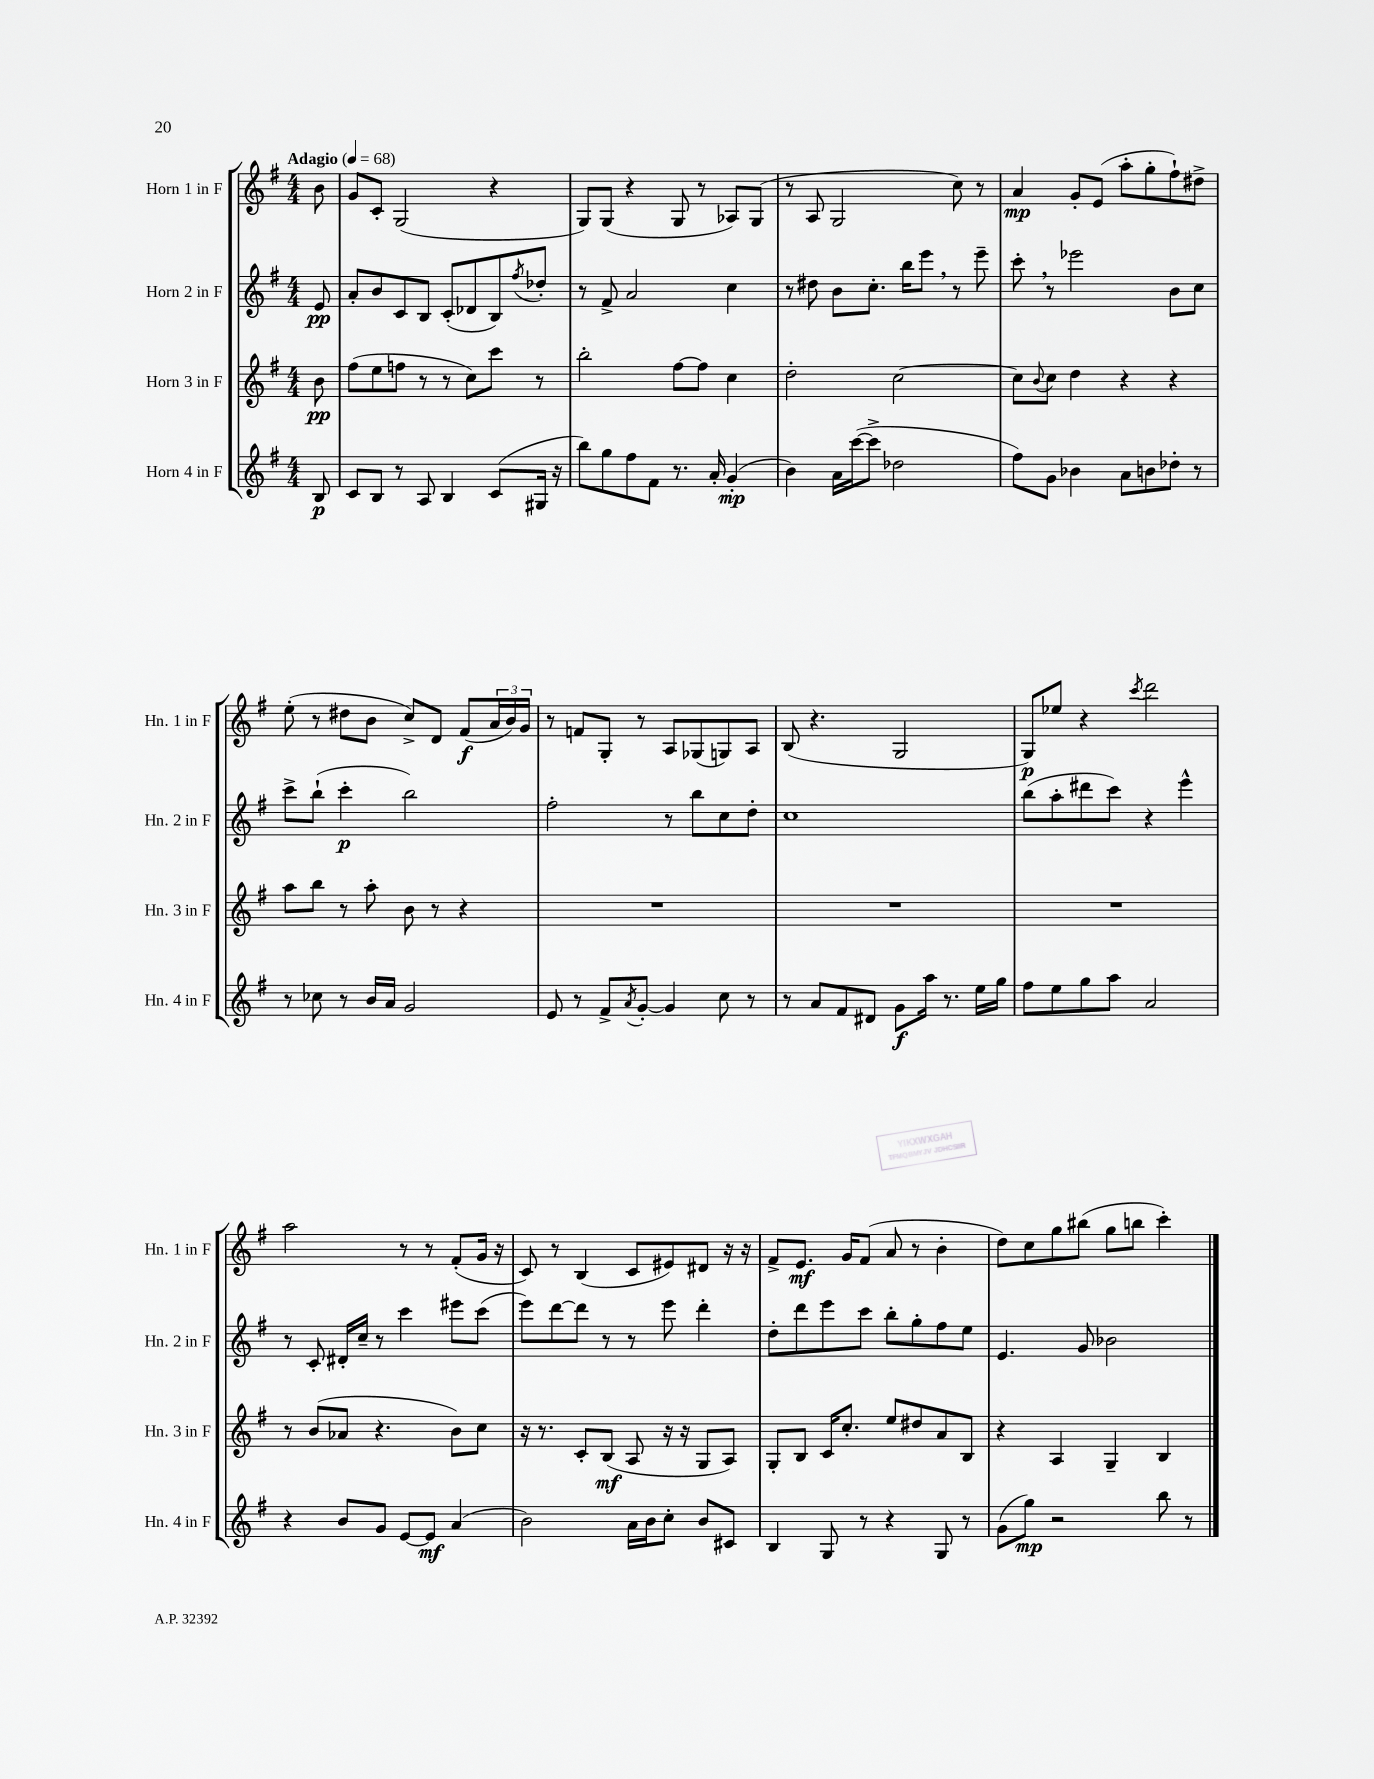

**kern	**kern	**kern	**kern
*staff4	*staff3	*staff2	*staff1
*clefG2	*clefG2	*clefG2	*clefG2
*k[f#]	*k[f#]	*k[f#]	*k[f#]
*M4/4	*M4/4	*M4/4	*M4/4
*MM68	*MM68	*MM68	*MM68
8B	8b	8e	8b
=	=	=	=
8c	(8ff#	8a'	8g
8B	8ee	8b	8c'
8r	8ff	8c	(2G
8A	8r	8B	.
4B	8r	(8c'	.
.	8cc)	8d-	.
(8c	8ccc	8B)	4r
.	.	8qff#	.
16G#	8r	8dd-'	.
16r	.	.	.
=	=	=	=
8bb)	2bb'	8r	8G)
8gg	.	8f#^	(8G
8ff#	.	2a	4r
8f#	.	.	.
8.r	[8ff#	.	8G
.	8ff#]	.	8r
16a'	.	.	.
(4g'	4cc	4cc	8A-)
.	.	.	(8G
=	=	=	=
4b)	2dd'	8r	8r
.	.	8dd#	8A
16a	.	8b	2G
([16ccc	.	.	.
8ccc^]	.	8.cc'	.
2dd-	[2cc	.	.
.	.	16bb	.
.	.	8eee	.
.	.	8r	8cc)
.	.	8eee~	8r
=	=	=	=
8ff#)	8cc]	8ccc'	4a
.	8qqb	.	.
8g	8cc	8r	.
4b-	4dd	2eee-	8g'
.	.	.	(8e
8a	4r	.	8aa'
8b	.	.	8gg'
8dd-'	4r	8b	8ff#`)
8r	.	8cc	8dd#^
=	=	=	=
8r	8aa	8ccc^	(8ee'
8cc-	8bb	(8bb`	8r
8r	8r	4ccc'	8dd#
16b	8aa'	.	8b
16a	.	.	.
2g	8b	2bb)	8cc^)
.	8r	.	8d
.	4r	.	(8f#
.	.	.	24a
.	.	.	24b)
.	.	.	24g
=	=	=	=
8e	1r	2ff#'	8r
8r	.	.	8f
8f#^	.	.	8G'
8qa	.	.	.
[8g'	.	.	8r
4g]	.	8r	8A
.	.	8bb	(8G-
8cc	.	8cc	8G)
8r	.	8dd'	8A
=	=	=	=
8r	1r	1cc	(8B
8a	.	.	4.r
8f#	.	.	.
8d#	.	.	.
8g	.	.	2G
16aa	.	.	.
8.r	.	.	.
16ee	.	.	.
16gg	.	.	.
=	=	=	=
8ff#	1r	(8bb	8G)
8ee	.	8aa'	8ee-
8gg	.	8ddd#	4r
8aa	.	8ccc)	.
.	.	.	8qccc
2a	.	4r	2ddd
.	.	4eee^^	.
=	=	=	=
4r	8r	8r	2aa
.	(8b	8c'	.
8b	8a-	16d#'	.
.	.	16cc~	.
8g	4.r	8r	.
[8e	.	4ccc	8r
8e]	.	.	8r
(4a	8b)	8eee#	(8f#'
.	8cc	(8ccc	16g
.	.	.	16r
=	=	=	=
2b)	16r	8eee)	8c)
.	8.r	.	.
.	.	[8ddd	8r
.	8c'	8ddd]	(4B
.	(8B	8r	.
16a	8A	8r	8c
16b	.	.	.
8cc'	16r	8eee	8e#)
.	16r	.	.
8b	8G	4ddd'	8d#
8c#	8A)	.	16r
.	.	.	16r
=	=	=	=
4B	8G'	8dd'	8f#^
.	8B	8ddd	8.e
8G	16c	8eee	.
.	8.cc'	.	16g
8r	.	8ccc	(8f#
4r	8ee	8bb'	8a
.	8dd#	8gg'	8r
8G	8a	8ff#	4b'
8r	8B	8ee	.
=	=	=	=
(8g	4r	4.e	8dd)
8gg)	.	.	8cc
2r	4A	.	8gg
.	.	8g	(8bb#
.	4G~	2b-	8gg
.	.	.	8bb
8bb	4B	.	4ccc')
8r	.	.	.
==	==	==	==
*-	*-	*-	*-
